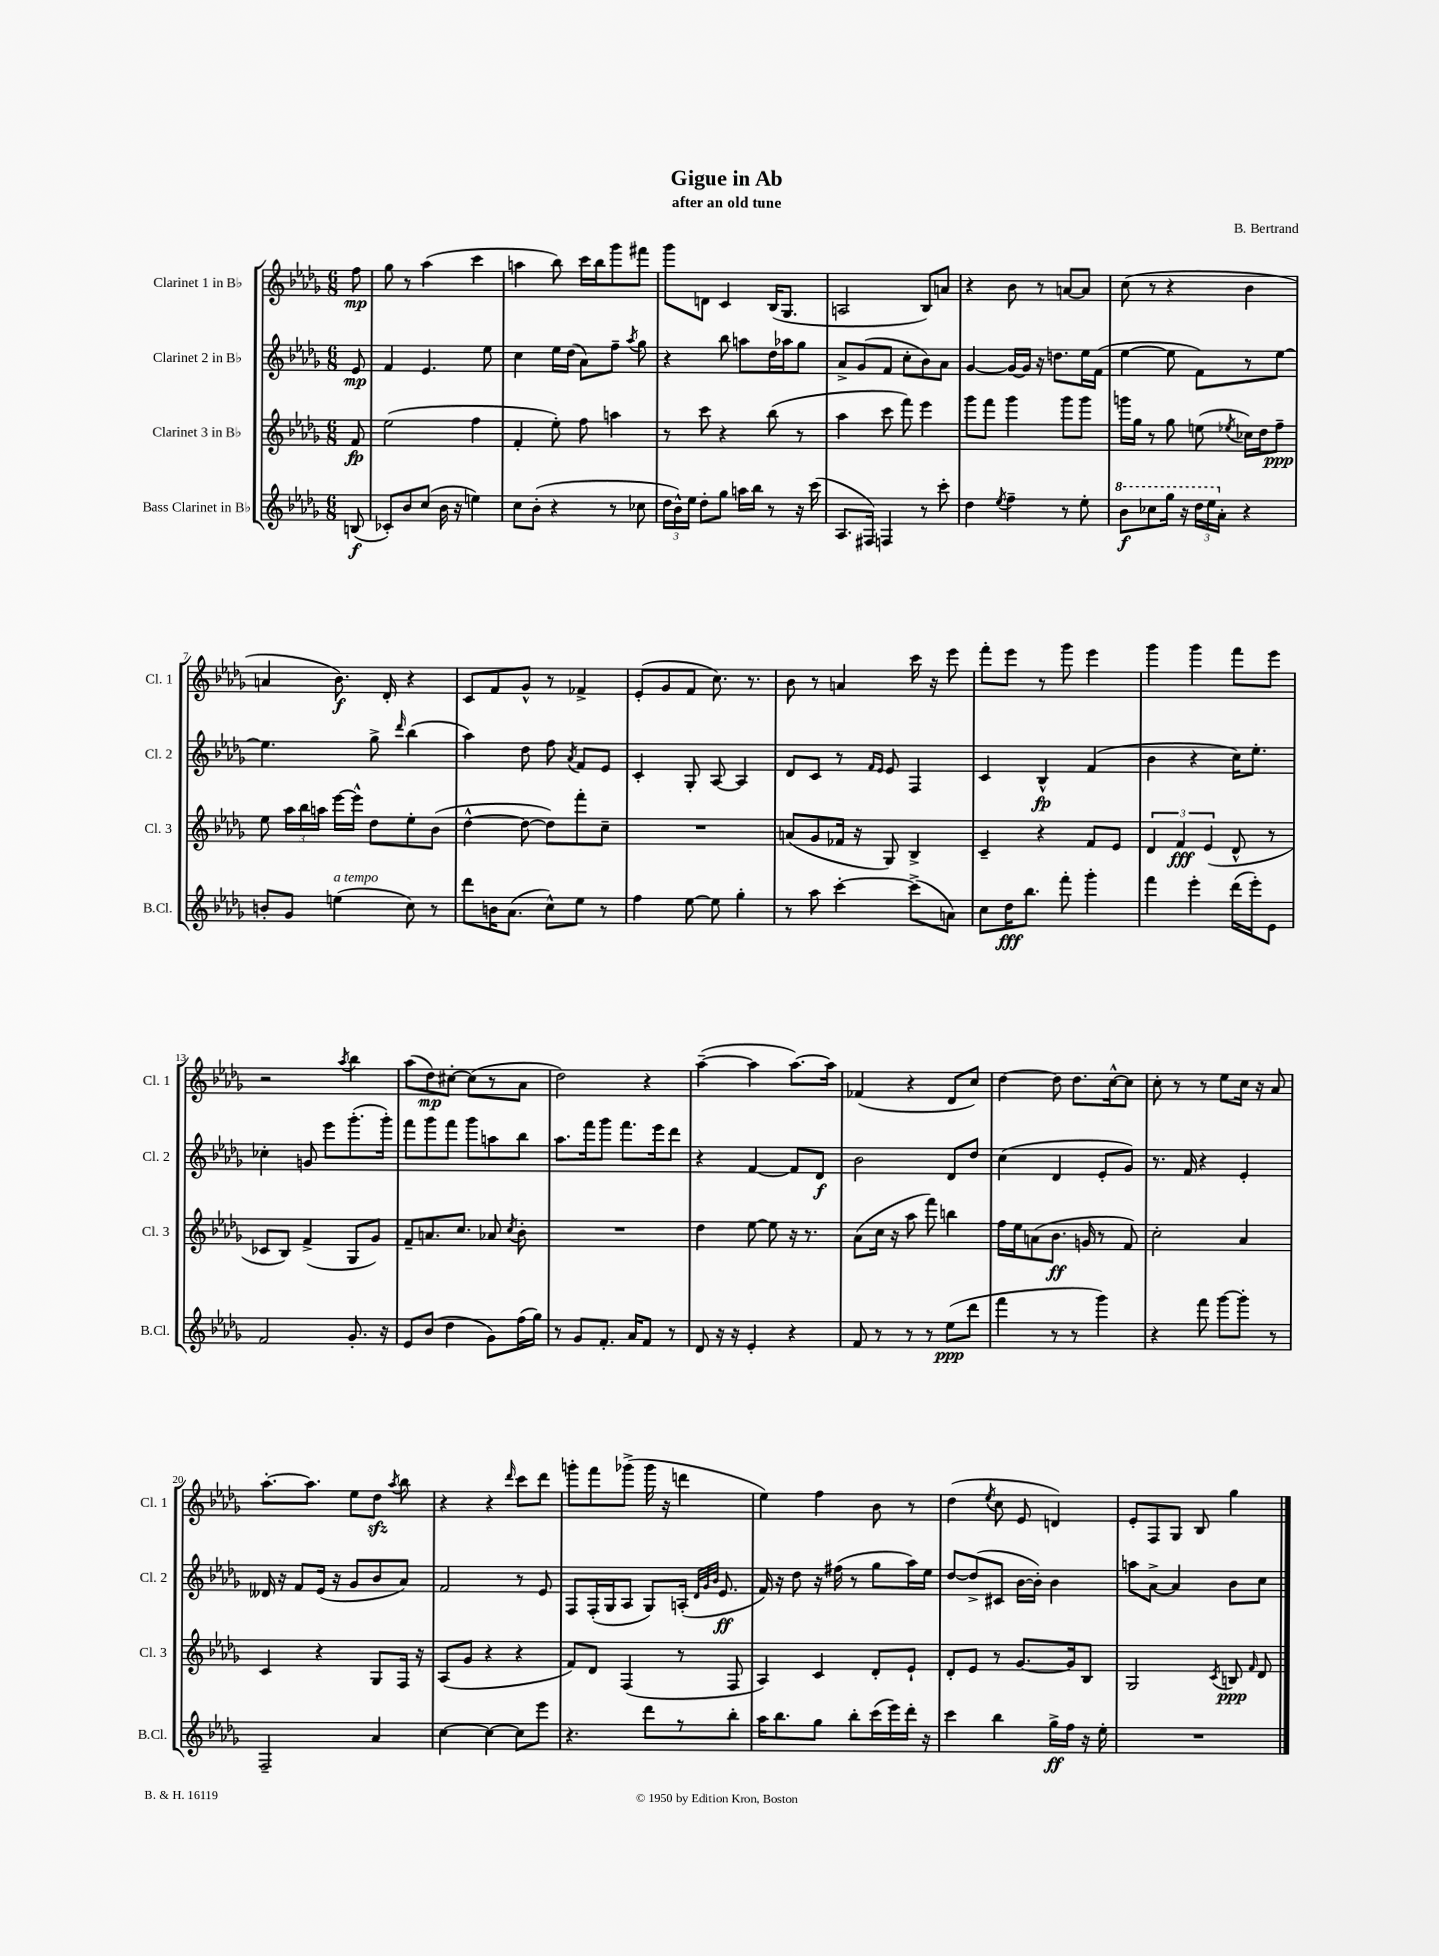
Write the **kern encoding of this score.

**kern	**dynam	**kern	**dynam	**kern	**dynam	**kern	**dynam
*part4	*part4	*part3	*part3	*part2	*part2	*part1	*part1
*staff4	*staff4	*staff3	*staff3	*staff2	*staff2	*staff1	*staff1
*I"Bass Clarinet in B♭	*	*I"Clarinet 3 in B♭	*	*I"Clarinet 2 in B♭	*	*I"Clarinet 1 in B♭	*
*I'B.Cl.	*	*I'Cl. 3	*	*I'Cl. 2	*	*I'Cl. 1	*
*clefG2	*	*clefG2	*	*clefG2	*	*clefG2	*
*k[b-e-a-d-g-]	*	*k[b-e-a-d-g-]	*	*k[b-e-a-d-g-]	*	*k[b-e-a-d-g-]	*
*M6/8	*	*M6/8	*	*M6/8	*	*M6/8	*
=	=	=	=	=	=	=	=
(8Bn/	f	8f/	fp	8e-/	mp	8ff\	mp
=1	=1	=1	=1	=1	=1	=1	=1
8c-X'/L)	.	(2ee-\	.	4f/	.	8gg-\	.
8b-/	.	.	.	.	.	8r	.
(8cc/J	.	.	.	4.e-/	.	(4aa-\	.
16b-\	.	.	.	.	.	.	.
16r	.	.	.	.	.	.	.
4een\)	.	4ff\	.	.	.	4ccc\	.
.	.	.	.	8ee-\	.	.	.
=2	=2	=2	=2	=2	=2	=2	=2
8cc\L	.	4f'/	.	4cc\	.	4aan\	.
(8b-'\J	.	.	.	.	.	.	.
4r	.	8ee-'\)	.	16ee-\LL	.	8bb-\)	.
.	.	.	.	(16dd-\JJ	.	.	.
.	.	8ff\	.	8a-\L)	.	16ccc\LL	.
.	.	.	.	.	.	16bb-\J	.
8r	.	4aan\	.	8ff~\J	.	8ggg-\	.
.	.	.	.	8qaa-/	.	.	.
8cc-X\	.	.	.	8gg-\	.	8fff#X\J	.
=3	=3	=3	=3	=3	=3	=3	=3
24dd-\LL	.	8r	.	4r	.	8ggg-\L	.
24b-^^\)	.	.	.	.	.	.	.
24ee-\JJ	.	.	.	.	.	.	.
8dd-'\L	.	8ccc\	.	.	.	8dn\J	.
8gg-\J	.	4r	.	8bb-\	.	4c/	.
16aan\LL	.	.	.	8aan\L	.	.	.
16bb-\JJ	.	.	.	.	.	.	.
8r	.	(8bb-\	.	16dd-\L	.	(16B-/KL	.
.	.	.	.	16aa-X\J	.	8.G-/J	.
16r	.	8r	.	8gg-\J	.	.	.
(16ccc\	.	.	.	.	.	.	.
=4	=4	=4	=4	=4	=4	=4	=4
8.A-/L	.	4aa-\	.	8a-^/L	.	2An/	.
.	.	.	.	(8g-/	.	.	.
16F#X/Jk)	.	.	.	.	.	.	.
4Fn/	.	8ccc\	.	8f/J	.	.	.
.	.	8fff\)	.	8cc'\L	.	.	.
8r	.	4eee-\	.	8b-\)	.	8B-/L)	.
8ccc'\	.	.	.	8a-\J	.	8an/J	.
=5	=5	=5	=5	=5	=5	=5	=5
4dd-\	.	8ggg-\L	.	[4g-/	.	4r	.
.	.	8fff\J	.	.	.	.	.
8qee-/	.	.	.	.	.	.	.
4ff~\	.	4ggg-\	.	16g-/LL_	.	8b-\	.
.	.	.	.	16g-/JJ]	.	.	.
.	.	.	.	16r	.	8r	.
.	.	.	.	8.ddn\L	.	.	.
8r	.	8ggg-\L	.	.	.	[8an/L	.
8ee-'\	.	8ggg-\J	.	16ee-\L	.	8a/J]	.
.	.	.	.	(16f\JJ	.	.	.
=6	=6	=6	=6	=6	=6	=6	=6
*8va	*	*	*	*	*	*	*
8bb-\L	f	16gggn\LL	.	[4ee-\	.	(8cc\	.
.	.	16gg-\JJ	.	.	.	.	.
8ccc-X\	.	8r	.	.	.	8r	.
16ggg-\Jk	.	8gg-\	.	8ee-\]	.	4r	.
16r	.	.	.	.	.	.	.
24ddd-\LL	.	(8een\	.	8f\L)	.	.	.
24eee-\	.	.	.	.	.	.	.
*X8va	*	*	*	*	*	*	*
24a-'\JJ	.	.	.	.	.	.	.
.	.	8qee-X/	.	.	.	.	.
4r	.	16cc-X\LL)	.	8r	.	4b-\	.
.	.	16dd-\J	.	.	.	.	.
.	.	8ff~\J	ppp	[8ee-\J	.	.	.
!!LO:LB:g=z
=7	=7	=7	=7	=7	=7	=7	=7
8bn'/L	.	8ee-\	.	4.ee-\]	.	4an/	.
8g-/J	.	24aa-\LL	.	.	.	.	.
.	.	24bb-\	.	.	.	.	.
.	.	24aan\JJ	.	.	.	.	.
!LO:TX:a:i:t=a tempo	!	!	!	!	!	!	!
(4een\	.	[16eee-\LL	.	.	.	8.b-\)	f
.	.	16eee-^^\JJ]	.	.	.	.	.
.	.	8dd-\L	.	8gg-^\	.	.	.
.	.	.	.	.	.	16d-'/	.
.	.	.	.	16qqddd-/	.	.	.
8cc\)	.	8ee-'\	.	(4bb-\	.	4r	.
8r	.	(8b-\J	.	.	.	.	.
=8	=8	=8	=8	=8	=8	=8	=8
8ddd-\L	.	[4dd-^^\	.	4aa-\)	.	8c/L	.
16bn\K	.	.	.	.	.	8f/	.
(8.a-\J	.	.	.	.	.	.	.
.	.	8dd-\_	.	8dd-\	.	8g-^^/J	.
8cc^^\L)	.	8dd-\L])	.	8ff\	.	8r	.
.	.	.	.	8qa-/	.	.	.
8ee-\J	.	8fff'\	.	8f/L	.	4f-X^/	.
8r	.	8cc~\J	.	8e-/J	.	.	.
=9	=9	=9	=9	=9	=9	=9	=9
4ff\	.	2.r	.	4c'/	.	(8e-'/L	.
.	.	.	.	.	.	8g-/	.
[8ee-\	.	.	.	8G-'/	.	8f/J	.
8ee-\]	.	.	.	[8A-/	.	8.cc\)	.
4gg-'\	.	.	.	4A-/]	.	.	.
.	.	.	.	.	.	8.r	.
=10	=10	=10	=10	=10	=10	=10	=10
8r	.	(8an/L	.	8d-/L	.	8b-\	.
8aa-\	.	8g-/	.	8c/J	.	8r	.
[4ccc'\	.	16f-X/Jk	.	8r	.	4an/	.
.	.	16r	.	.	.	.	.
.	.	.	.	16qqf/LL	.	.	.
.	.	.	.	16qqe-/JJ	.	.	.
.	.	8G-/)	.	8e-/	.	.	.
(8ccc^\L]	.	4B-^/	.	4F/	.	16ccc\	.
.	.	.	.	.	.	16r	.
8an\J)	.	.	.	.	.	8eee-\	.
=11	=11	=11	=11	=11	=11	=11	=11
8cc\L	.	4c~/	.	4c/	.	8fff'\L	.
16dd-\K	fff	.	.	.	.	8eee-\J	.
8.bb-\J	.	.	.	.	.	.	.
.	.	4r	.	4B-^^/	fp	8r	.
8fff'\	.	.	.	.	.	8ggg-\	.
4ggg-'\	.	8f/L	.	(4f/	.	4eee-\	.
.	.	8e-/J	.	.	.	.	.
=12	=12	=12	=12	=12	=12	=12	=12
4fff\	.	6d-/	.	4b-\	.	4ggg-\	.
.	.	6f/	fff	.	.	.	.
4eee-'\	.	.	.	4r	.	4ggg-\	.
.	.	(6e-/	.	.	.	.	.
(16ddd-\LL	.	8d-^^/	.	16cc\KL)	.	8fff\L	.
16eee-'\J)	.	.	.	8.ee-'\J	.	.	.
8e-\J	.	8r	.	.	.	8eee-\J	.
!!LO:LB:g=z
=13	=13	=13	=13	=13	=13	=13	=13
2f/	.	8c-X/L	.	4cc-X'\	.	2r	.
.	.	8B-/J)	.	.	.	.	.
.	.	(4f^/	.	8gn/	.	.	.
.	.	.	.	8eee-\L	.	.	.
.	.	.	.	.	.	8qaa-/	.
8.g-'/	.	8G-/L	.	(8.ggg-'\	.	4bb-\	.
.	.	8g-/J)	.	.	.	.	.
16r	.	.	.	16ggg-'\Jk)	.	.	.
=14	=14	=14	=14	=14	=14	=14	=14
8e-/L	.	8f~/L	.	8fff\L	.	(8aa-\L	.
(8b-/J	.	8.an/	.	8ggg-\	.	8dd-\)	mp
4dd-\	.	.	.	8fff\J	.	[8cc#X'\J	.
.	.	8.cc/J	.	.	.	.	.
.	.	.	.	8ggg-\L	.	(8cc#\L]	.
8g-\L)	.	8a-X/	.	8aan\	.	8r	.
.	.	8qcc/	.	.	.	.	.
(16ff\L	.	8b-'\	.	8bb-\J	.	8a-\J	.
16gg-\JJ)	.	.	.	.	.	.	.
=15	=15	=15	=15	=15	=15	=15	=15
8r	.	2.r	.	8.aa-\L	.	2dd-\)	.
8g-/L	.	.	.	.	.	.	.
.	.	.	.	16fff\k	.	.	.
8.f'/J	.	.	.	8ggg-\J	.	.	.
.	.	.	.	8.fff\L	.	.	.
16a-/KL	.	.	.	.	.	.	.
8f/J	.	.	.	.	.	4r	.
.	.	.	.	16eee-\k	.	.	.
8r	.	.	.	8ddd-\J	.	.	.
=16	=16	=16	=16	=16	=16	=16	=16
8d-/	.	4dd-\	.	4r	.	([4aa-~\	.
16r	.	.	.	.	.	.	.
16r	.	.	.	.	.	.	.
4e-'/	.	[8ee-\	.	[4f/	.	4aa-\]	.
.	.	8ee-\]	.	.	.	.	.
4r	.	16r	.	8f/L]	.	[8.aa-\L)	.
.	.	8.r	.	.	.	.	.
.	.	.	.	8d-/J	f	.	.
.	.	.	.	.	.	16aa-\Jk]	.
=17	=17	=17	=17	=17	=17	=17	=17
8f/	.	(8a-\L	.	2b-\	.	(4f-X/	.
8r	.	16cc\Jk	.	.	.	.	.
.	.	16r	.	.	.	.	.
8r	.	8aa-\	.	.	.	4r	.
8r	.	8fff\)	.	.	.	.	.
(8ee-\L	ppp	4bbn\	.	8d-/L	.	8d-/L	.
8ddd-\J	.	.	.	8dd-/J	.	8cc/J)	.
=18	=18	=18	=18	=18	=18	=18	=18
4fff\	.	16ff\LL	.	(4cc\	.	[4dd-\	.
.	.	16ee-\J	.	.	.	.	.
.	.	(8an\	.	.	.	.	.
8r	.	8.b-\J	ff	4d-/	.	8dd-\]	.
8r	.	.	.	.	.	8.dd-\L	.
.	.	16gn/	.	.	.	.	.
4ggg-\)	.	8r	.	8e-'/L	.	.	.
.	.	.	.	.	.	[16cc^^\k	.
.	.	8f/)	.	8g-/J)	.	8cc\J]	.
=19	=19	=19	=19	=19	=19	=19	=19
4r	.	2cc'\	.	8.r	.	8cc'\	.
.	.	.	.	.	.	8r	.
.	.	.	.	16f/	.	.	.
8fff\	.	.	.	4r	.	8r	.
[8ggg-\L	.	.	.	.	.	8ee-\L	.
8ggg-'\J]	.	4a-/	.	4e-'/	.	16cc\Jk	.
.	.	.	.	.	.	16r	.
8r	.	.	.	.	.	8a-/	.
!!LO:LB:g=z
=20	=20	=20	=20	=20	=20	=20	=20
2F~/	.	4c/	.	16d--X/	.	[8.aa-'\L	.
.	.	.	.	16r	.	.	.
.	.	.	.	8f/L	.	.	.
.	.	.	.	.	.	8.aa-\J]	.
.	.	4r	.	(16e-/Jk	.	.	.
.	.	.	.	16r	.	.	.
.	.	.	.	8g-/L	.	8ee-\L	.
4a-/	.	8G-/L	.	8b-/	.	8dd-zz\J	.
.	.	.	.	.	.	8qaa-/	.
.	.	16F/Jk	.	8a-/J)	.	8bb-\	.
.	.	16r	.	.	.	.	.
=21	=21	=21	=21	=21	=21	=21	=21
[4cc\	.	(8A-/L	.	2f/	.	4r	.
.	.	8g-/J	.	.	.	.	.
4cc\_	.	4r	.	.	.	4r	.
.	.	.	.	.	.	16qqddd-/	.
8cc\L]	.	4r	.	8r	.	8ccc\L	.
8eee-\J	.	.	.	8e-/	.	8ddd-\J	.
=22	=22	=22	=22	=22	=22	=22	=22
4.r	.	8f/L)	.	8F/L	.	8gggn'\L	.
.	.	8d-/J	.	(16F'/L	.	8fff\	.
.	.	.	.	16G-/J	.	.	.
.	.	(4F/	.	8A-/J	.	(8ggg-X^\J	.
8ddd-\L	.	.	.	8G-/L)	.	16ggg-\	.
.	.	.	.	.	.	16r	.
8r	.	8r	.	(16An'/Jk	.	4dddn\	.
.	.	.	.	32qqd-/LLL	.	.	.
.	.	.	.	32qqg-/	.	.	.
.	.	.	.	32qqb-/JJJ	.	.	.
.	.	.	.	8.e-/	ff	.	.
8bb-'\J	.	8F/	.	.	.	.	.
=23	=23	=23	=23	=23	=23	=23	=23
16aa-\KL	.	4A-/)	.	16f/)	.	4ee-\)	.
8.bb-\	.	.	.	16r	.	.	.
.	.	.	.	8dd-\	.	.	.
8gg-\J	.	4c/	.	16r	.	4ff\	.
.	.	.	.	(16ff#X\	.	.	.
8bb-'\L	.	.	.	8r	.	.	.
(16ccc\L	.	8d-'/L	.	8gg-\L	.	8b-\	.
16eee-\)	.	.	.	.	.	.	.
16ddd-'\JJ	.	8e-`/J	.	16aa-\L)	.	8r	.
16r	.	.	.	16ee-\JJ	.	.	.
=24	=24	=24	=24	=24	=24	=24	=24
4ccc\	.	8d-'/L	.	[8dd-/L	.	(4dd-\	.
.	.	8e-/J	.	(8dd-^/]	.	.	.
.	.	.	.	.	.	8qee-/	.
4bb-\	.	8r	.	8c#X/J	.	8cc\	.
.	.	[8.g-/L	.	[16b-\LL	.	8e-/	.
.	.	.	.	16b-'\JJ])	.	.	.
16gg-^\LL	ff	.	.	4b-\	.	4dn/)	.
16ff\JJ	.	16g-/k]	.	.	.	.	.
16r	.	8B-/J	.	.	.	.	.
16ee-'\	.	.	.	.	.	.	.
=25	=25	=25	=25	=25	=25	=25	=25
2.r	.	2G-/	.	8aan\L	.	8e-'/L	.
.	.	.	.	[8a-^\J	.	8F/	.
.	.	.	.	4a-/]	.	8G-/J	.
.	.	.	.	.	.	8B-/	.
.	.	8qc/	.	.	.	.	.
.	.	8Bn/	ppp	8b-\L	.	4gg-\	.
.	.	16qqf/	.	.	.	.	.
.	.	8d-/	.	8cc\J	.	.	.
==	==	==	==	==	==	==	==
*-	*-	*-	*-	*-	*-	*-	*-
